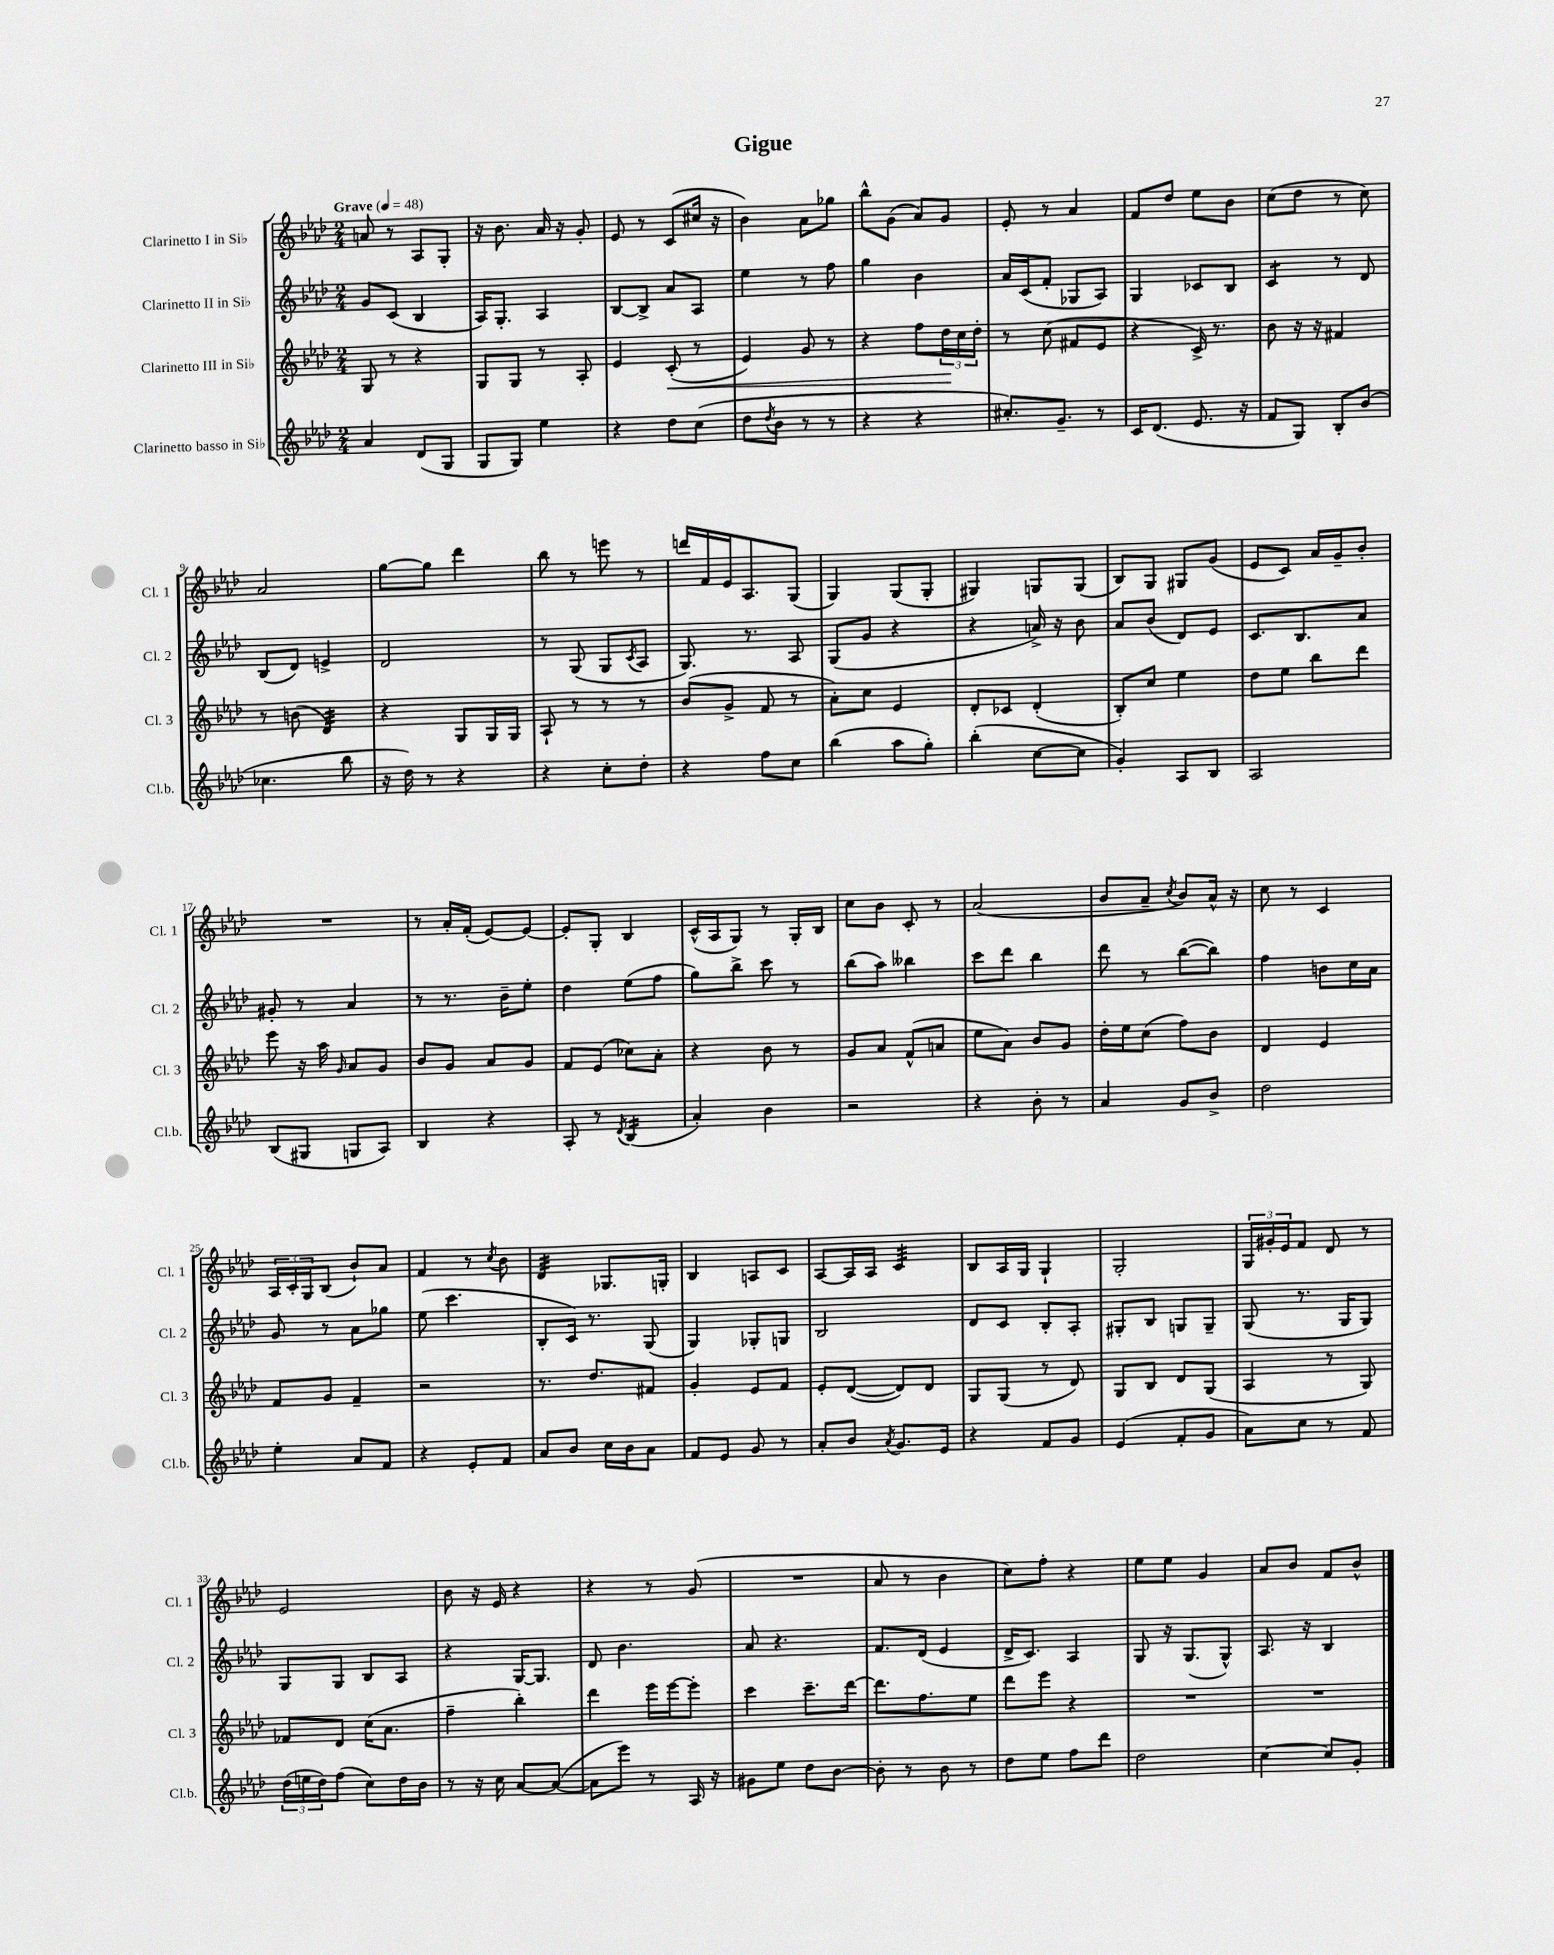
\header { title = "Gigue" }
<<
\new StaffGroup <<
\new Staff = "s0" \with { instrumentName = "Clarinetto I in Sib" shortInstrumentName = "Cl. 1" } {
    \clef treble \key aes \major \numericTimeSignature \time 2/4 \tempo "Grave" 4 = 48
    a'8 r8 aes8 g8-. |
    r16 bes'8. aes'16 r16 g'8-. |
    ees'8 r8 c'8( cis''16 r16 |
    bes'4) aes'8 ges''8 |
    bes''8-^ g'8( aes'8) g'8 |
    ees'8-. r8 aes'4 |
    f'8 des''8 ees''8 bes'8 |
    c''8( des''8 r8 c''8) |
    aes'2 |
    g''8~ g''8 des'''4 |
    bes''8 r8 e'''8 r8 |
    d'''16 f'16 ees'16 aes8. g8( |
    g4) g8( g8-. |
    gis4) g8 g8( |
    bes8) g8 gis8 g'8( |
    ees'8 c'8) aes'16 g'16-- bes'8-. |
    R2 |
    r8 aes'16-. f'16-.( ees'8~) ees'8~ |
    ees'8-. g8-. bes4 |
    c'16-^( aes16 g8) r8 g16-. bes16 |
    c''8 bes'8 c'8-. r8 |
    aes'2( |
    bes'8 aes'8-- \acciaccatura { c''8 } bes'8) aes'16-^ r16 |
    c''8 r8 c'4 |
    \tuplet 3/2 { aes16 c'16-. g16 } bes8( bes'8-!) aes'8 |
    f'4 r8 \acciaccatura { c''8 } bes'8 |
    des'4:32 ges8. g16-. |
    bes4 a8 c'8 |
    aes8~ aes16 aes16 c'4:32 |
    bes8 aes16 g16 g4-! |
    g2-. |
    \tuplet 3/2 { g16 gis'16-. ees'16 } f'8 des'8 r8 |
    ees'2 |
    bes'8 r16 ees'16 r4 |
    r4 r8 g'8( |
    R2 |
    aes'8 r8 bes'4 |
    c''8) f''8-. r4 |
    ees''8 ees''8 g'4 |
    aes'8 bes'8 f'8 bes'8-^ \bar "|." |
}
\new Staff = "s1" \with { instrumentName = "Clarinetto II in Sib" shortInstrumentName = "Cl. 2" } {
    \clef treble \key aes \major \numericTimeSignature \time 2/4
    g'8 c'8( bes4 |
    aes16) g8.-. aes4 |
    bes8~ bes8-> aes'8 aes8 |
    ees''4 r8 f''8 |
    g''4 bes'4 |
    aes'16 c'16( f'8-. ges8 aes8) |
    g4 ces'8 bes8 |
    c'4:8 r8 des'8 |
    bes8( des'8) e'4-> |
    des'2 |
    r8 g8( g8 \acciaccatura { c'8 } aes8 |
    g8.) r8. aes8 |
    g8( g'8 r4 |
    r4 a'16->) r16 bes'8 |
    aes'8 bes'8( des'8) ees'8 |
    c'8. bes8. aes'8 |
    gis'8-. r8 aes'4 |
    r8 r8. bes'16-- ees''8-. |
    des''4 ees''8( f''8 |
    g''8) bes''8-> c'''8 r8 |
    bes''8( aes''8) beses''4 |
    c'''8 des'''8 bes''4 |
    des'''8 r8 bes''8~( bes''8) |
    f''4 b'8 c''16 aes'16 |
    g'8 r8 aes'8 ges''8 |
    ees''8( c'''4. |
    bes8-. c'16) r8. g8( |
    g4) ges8-. g8 |
    bes2 |
    des'8 c'8 bes8-. aes8-. |
    gis8-. bes8 g8 g8-- |
    g8( r8. g16 g8) |
    g8 g8 bes8 aes8 |
    r4 g16~ g8. |
    des'8 bes'4. |
    aes'8 r4. |
    f'8. des'16( ees'4 |
    des'16-> c'8.) aes4 |
    g8 r16 g8.( g8-^) |
    aes8. r16 bes4 \bar "|." |
}
\new Staff = "s2" \with { instrumentName = "Clarinetto III in Sib" shortInstrumentName = "Cl. 3" } {
    \clef treble \key aes \major \numericTimeSignature \time 2/4
    g8 r8 r4 |
    g8 g8 r8 aes8-. |
    ees'4 c'8-.\<( r8 |
    ees'4) g'8 r8 |
    r4 f''8 \tuplet 3/2 { des''16\! c''16 des''16-. } |
    r8 c''8( fis'8 ees'8 |
    r4 c'16->) r8. |
    bes'8 r16 r16 fis'4 |
    r8 b'8( des'4:32) |
    r4 g8 g16 g16 |
    aes8-! r8 r8 r8 |
    bes'8( g'8-> f'8 r8 |
    aes'8-.) c''8 ees'4 |
    des'8-. ces'8 des'4-.( |
    bes8-.) c''8 ees''4 |
    des''8 ees''8 bes''8 des'''8 |
    ees'''8 r16 aes''16 \grace { g'16 } aes'8 g'8 |
    bes'8 g'8 aes'8 g'8 |
    f'8 ees'8( ces''8) aes'8-. |
    r4 bes'8 r8 |
    g'8 aes'8 f'8-^( a'8 |
    ees''8 aes'8) bes'8 g'8 |
    des''16-. ees''16 c''8( f''8) bes'8 |
    des'4 ees'4 |
    f'8 g'8 f'4-- |
    r2 |
    r8. des''8. fis'8 |
    g'4-. ees'8 f'8 |
    ees'8-. des'8~( des'8) des'8 |
    g8 g8( r8 des'8) |
    g8 bes8 des'8 g8( |
    aes4 r8 g8) |
    fes'8 des'8 c''16( aes'8. |
    f''4-- bes''4-.) |
    des'''4 ees'''16 ees'''16~ ees'''8-. |
    c'''4 c'''8.-- des'''16~ |
    des'''8. f''8. ees''8 |
    des'''8 ees'''8 r4 |
    R2 |
    R2 \bar "|." |
}
\new Staff = "s3" \with { instrumentName = "Clarinetto basso in Sib" shortInstrumentName = "Cl.b." } {
    \clef treble \key aes \major \numericTimeSignature \time 2/4
    aes'4 des'8( g8 |
    g8 g8) ees''4 |
    r4 des''8 c''8( |
    des''8 \acciaccatura { des''8 } bes'8 r8 r8 |
    r4 r4 |
    cis''8.-.) g'8.-- r8 |
    c'16 des'8.( ees'8. r16 |
    f'8 g8) bes8-. bes'8( |
    ces''4. bes''8 |
    r16 des''16) r8 r4 |
    r4 c''8-. des''8-. |
    r4 f''8 c''8 |
    bes''4( aes''8 g''8-.) |
    bes''4-.( c''8~ c''8 |
    g'4-.) aes8 bes8 |
    aes2 |
    bes8( gis8 g8 aes8) |
    bes4 r4 |
    aes8-. r8 \acciaccatura { des'8 } bes4:16( |
    aes'4-.) bes'4 |
    r2 |
    r4 bes'8-. r8 |
    aes'4 g'8 bes'8-> |
    des''2 |
    ees''4-. aes'8 f'8 |
    r4 ees'8-. f'8 |
    aes'8 bes'8 c''16 bes'16 aes'8 |
    f'8 ees'8 g'8 r8 |
    aes'8-. bes'8 \acciaccatura { aes'8 } g'8. ees'16 |
    r4 f'8 g'8 |
    ees'4( f'8-. g'8 |
    aes'8) c''8 r8 f'8 |
    \tuplet 3/2 { des''16( e''16 des''16) } f''8( c''8) des''16 bes'16 |
    r8 r16 c''16 aes'8~ aes'8~( |
    aes'8 ees'''8) r8 aes16 r16 |
    gis'8 ees''8 des''8 bes'8~ |
    bes'8-. r8 bes'8 r8 |
    des''8 ees''8 f''8 des'''8 |
    des''2 |
    c''4~ c''8 g'8-. \bar "|." |
}
>>
>>
